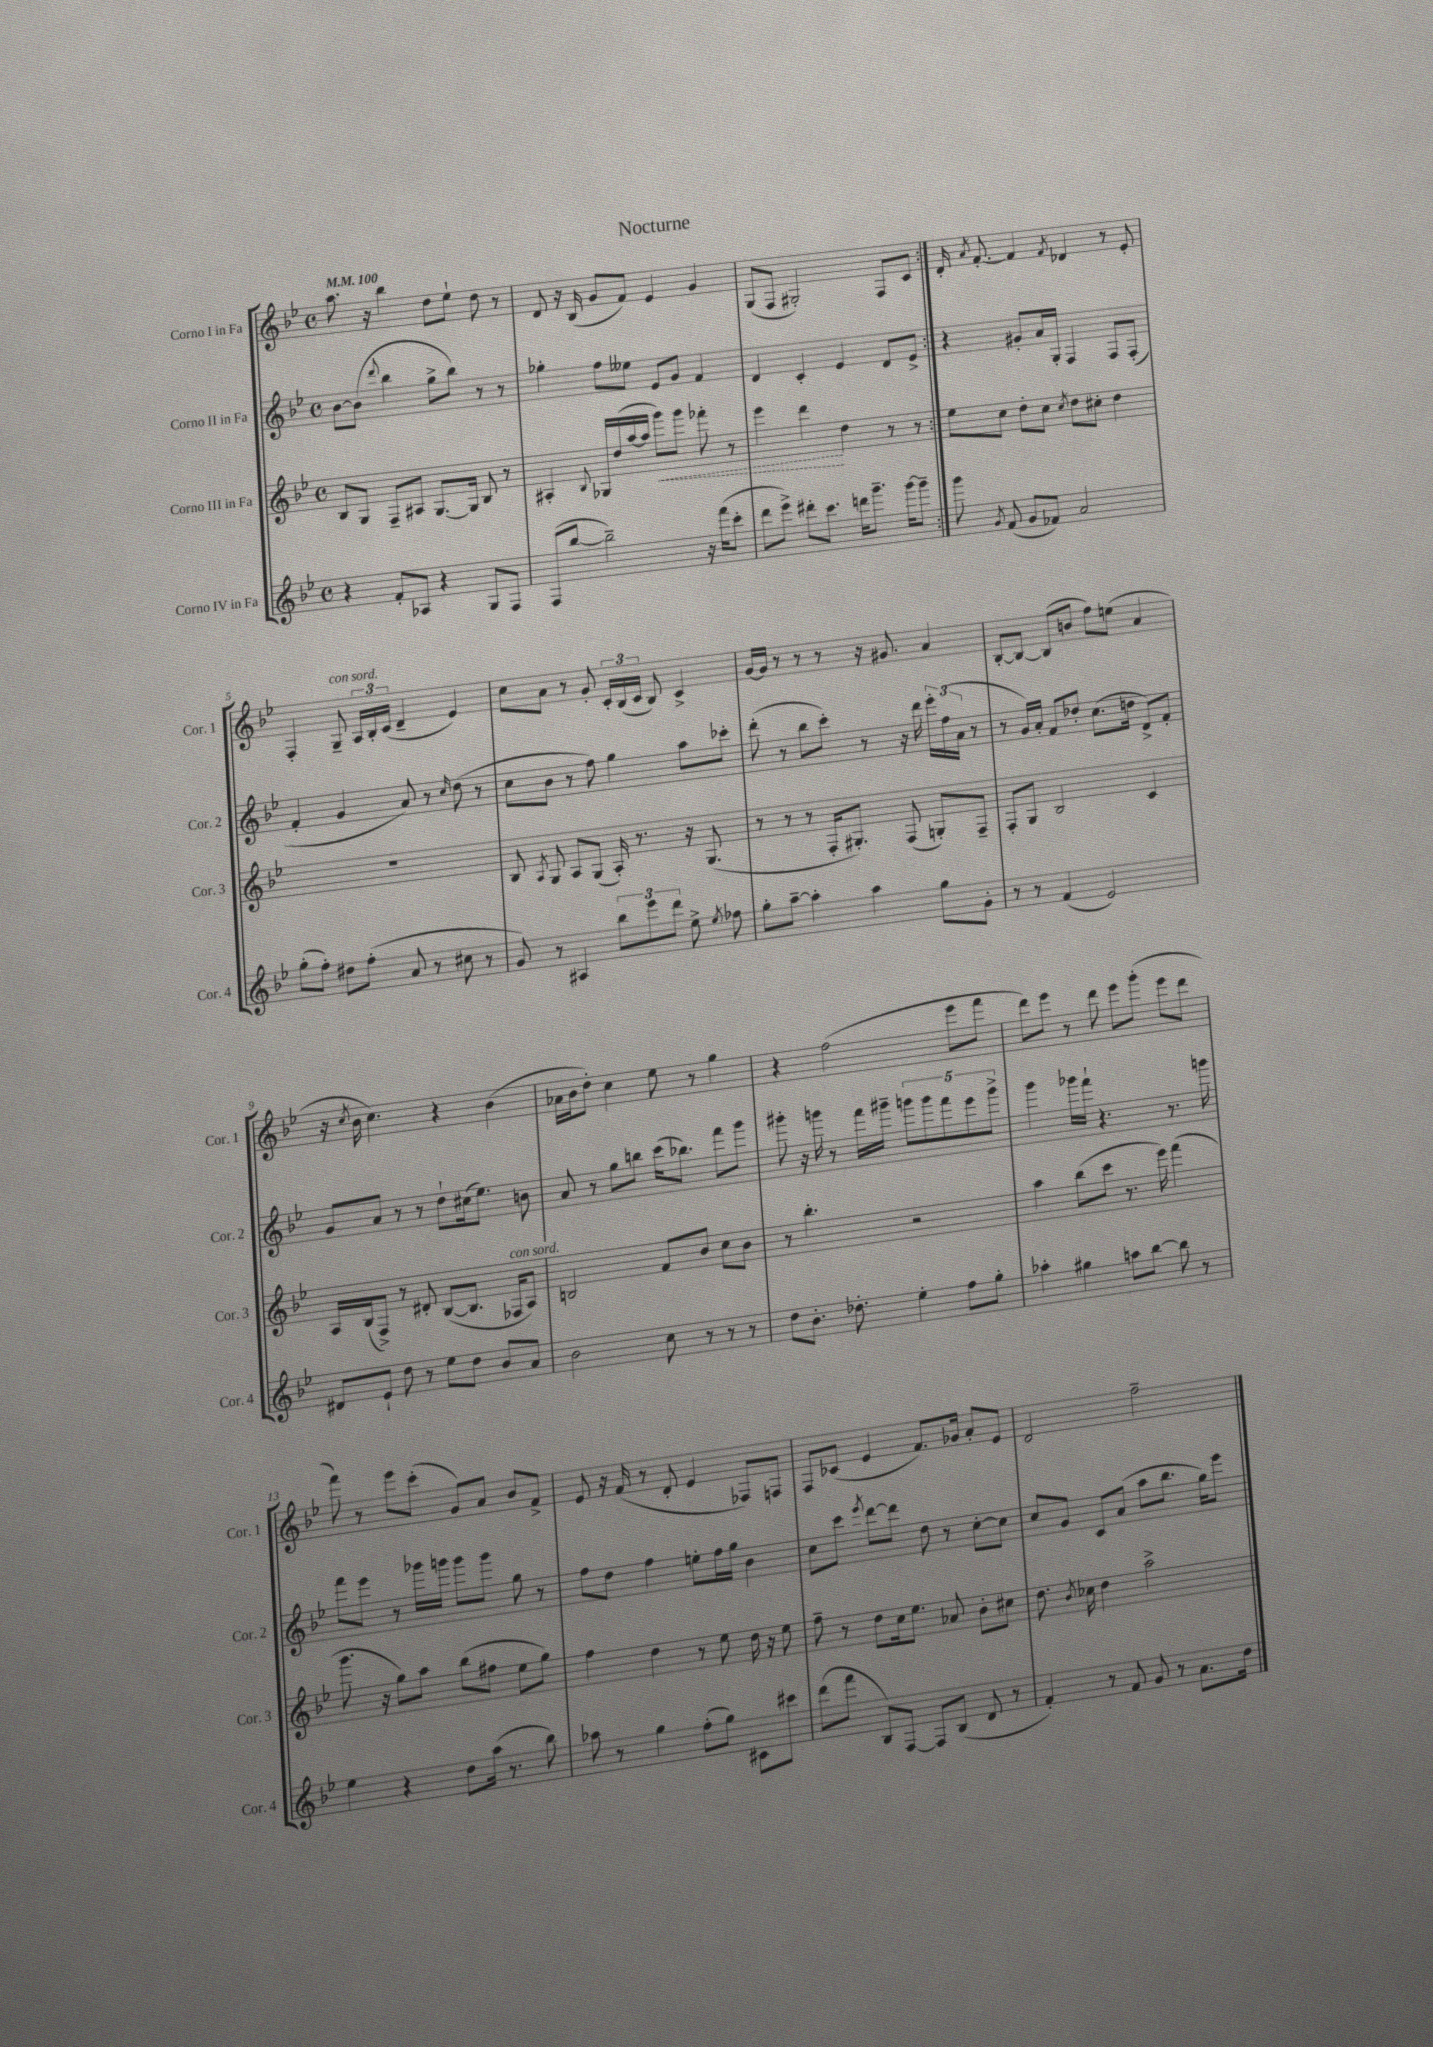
\header { title = "Nocturne" }
<<
\new StaffGroup <<
\new Staff = "s0" \with { instrumentName = "Corno I in Fa" shortInstrumentName = "Cor. 1" } {
    \clef treble \key bes \major \defaultTimeSignature \time 4/4 \tempo 4 = 100
    \autoBeamOff \repeat volta 2 { a''8. r16 bes''4 d''8[ ees''8]-! d''8 r8 |
    d'8 r16 bes16( g'8[ f'8]) ees'4 g'4 |
    g8[( f8] gis2-.) f8[ c'8] | }
    d'16-. \acciaccatura { a'8 } f'8.~-. f'4 \acciaccatura { f'8 } des'4 r8 ees'8-. |
    f4-. g8--^\markup { \italic "con sord." } \tuplet 3/2 { a16[ bes16-. c'16]( } d'4-- ees'4) |
    c''8[ a'8] r8 g'8-. \tuplet 3/2 { c'16[-. bes16( c'16] } bes8) c'4-> |
    g'16[~ g'16] r8 r8 r8 r16 gis'8. a'4 |
    bes8[~-. bes8]~ bes8[( b'8] f''8[) e''8]( a'4 |
    r16 \acciaccatura { c''8 } bes'16 c''4.) r4 bes'4( |
    aes'16[ bes'16 d''8]-.) c''4 ees''8 r8 g''4 |
    r4 f''2( ees'''8[ f'''8] |
    d'''8[) ees'''8] r8 d'''8 ees'''8[ g'''8]-.( ees'''8[ d'''8] |
    f'''8) r8 ees'''8[ c'''8]-.( g'8[) a'8] bes'8[ f'8]-> |
    ees'8 r16 f'16( r8 d'8-. ees'4 fes8[) f8] |
    f8[ ces'8]( ees'4 f'8.[) ges'16] a'8[-. ees'8] |
    d'2 f''2-- \bar "|." |
}
\new Staff = "s1" \with { instrumentName = "Corno II in Fa" shortInstrumentName = "Cor. 2" } {
    \clef treble \key bes \major \defaultTimeSignature \time 4/4
    \autoBeamOff \repeat volta 2 { bes'8[~ bes'8]( \appoggiatura { d'''8 } bes''4 g''8[-> bes''8]) r8 r8 |
    ges''4-. f''8[ eeses''8] ees'8[ g'8] f'4 |
    d'4 c'4-. ees'4 d'8[ ees'8]-> | }
    r4 gis'8[-. a'16 g16]-. f4 f8[ f8]-.( |
    f'4-. g'4 a'8) r8 \grace { c''16 } d''8( r8 |
    c''8[ bes'8] r8 f''8) g''4 a''8[ ces'''8]-. |
    d'''8-.( r8 bes''8[ c'''8]-.) r8 r16 d'''16 \tuplet 3/2 { ees'''16[-. f''16( a'16] } r8 |
    r8 g'16[) a'16]-. f'8[ des''8]-. c''8.[( d''16] d'8[->) f'8]-. |
    g'8[ a'8] r8 r8 d''8[-! cis''16( ees''8.]) b'8 |
    a'8 r8 g''8[ b''8] c'''16[( bes''8.]) f'''8[ g'''8] |
    gis'''8-. r16 g'''16 r8 f'''16[ gis'''16]-- \tuplet 5/4 { g'''8[ g'''8 f'''8 ees'''8 g'''8]-> } |
    g'''4 ges'''16[ f'''16]-! r4. r8. g'''16 |
    f'''8[ ees'''8] r8 ges'''16[ g'''16] g'''8[ g'''8] g''8 r8 |
    f''8[ d''8] f''4 e''8[-. f''16 g''16] bes'4 |
    c''8[ c'''8] \acciaccatura { ees'''8 } d'''8[~ d'''8] d''8 r8 c''8[~-. c''8] |
    c''8[ g'8] c'8[ a'8]( a''8[ bes''8.] g''16[) ees'''8] \bar "|." |
}
\new Staff = "s2" \with { instrumentName = "Corno III in Fa" shortInstrumentName = "Cor. 3" } {
    \clef treble \key bes \major \defaultTimeSignature \time 4/4
    \autoBeamOff \repeat volta 2 { bes8[ g8] f8[-- ais8] g8.[~ g16] bes8 r8 |
    ais4-. \appoggiatura { bes8 } ges16[ d''16( a''16~ a''16] \once \override Hairpin.style = #'dashed-line g'''8[\<) g'''8] fes'''8-. r8 |
    ees'''4 d'''4\! d''4 r8 r8 | }
    ees''8[ c''8] d''8[-. c''8] \acciaccatura { c''8 } d''8[ cis''8]-. d''4 |
    R1 |
    bes8 \acciaccatura { a8 } g8 a8[ g8]( a16-.) r8. r16 g8.( |
    r8 r8 r8 f16[-. gis8.]-.) f8( g8[-.) f8]-- |
    f8[-. g8] bes2 c'4 |
    a16[ bes16( f8]->) r8 dis'8-. bes8[~( bes8.] fes16[^\markup { \italic "con sord." } a8]) |
    b2 f'8[ bes'8] c''8[ bes'8] |
    r8 bes''4.-. r2 |
    a''4 bes''8[( c'''8] r8. ees'''16) f'''4( |
    g'''8. r16 g''8[) a''8] bes''8[( fis''8] ees''8[ g''8]) |
    f''4 d''4 r8 ees''8 d''16 r16 ees''8 |
    f''8-- r8 d''8[ c''16 ees''8.] aes'8 bes'8[-. cis''8] |
    d''8. \acciaccatura { bes'8 } ces''16 d''4 a''2-> \bar "|." |
}
\new Staff = "s3" \with { instrumentName = "Corno IV in Fa" shortInstrumentName = "Cor. 4" } {
    \clef treble \key bes \major \defaultTimeSignature \time 4/4
    \autoBeamOff \repeat volta 2 { r4 f'8[-. aes8] r4 g8[ f8] |
    f8[( bes''8]~ bes''2--) r16 f'''16[( c'''8]-. |
    d'''8[ ees'''8]->) dis'''8[-. c'''8.] d'''16[ g'''8.]-- g'''16[~ g'''8]-- | }
    g'''8 \acciaccatura { g'8 } f'8( g'8[ fes'8]) a'2 |
    g''8[-.( f''8]-.) dis''8[ f''8]-.( a'8 r8 cis''8 r8 |
    g'8) r8 ais4 \tuplet 3/2 { bes''8[ ees'''8 d'''8] } ees''8-> \acciaccatura { ees''8 } fes''8 |
    g''8[-. a''8]~-- a''4-. a''4 g''8[ g'8]-. |
    r8 r8 f'4( ees'2) |
    dis'8[ ees'8]-! d''8 r8 ees''8[ d''8] bes'8[ a'8] |
    bes'2 c''8 r8 r8 r8 |
    d''8[ bes'8.]-. des''8.-. ees''4-. f''8[ g''8]-. |
    aes''4-. gis''4 a''8[ bes''8]~ bes''8 r8 |
    ees''4 r4 d''8[ a''16]( r8. bes''8) |
    aes''8 r8 g''4 f''8[-.( g''8]) cis'8[ cis'''8] |
    d'''8[( f'''8] bes8[) f8]~ f8[ bes8]( d'8 r8 |
    f'4-.) r8 f'8 g'8 r8 a'8.[ d''16] \bar "|." |
}
>>
>>
